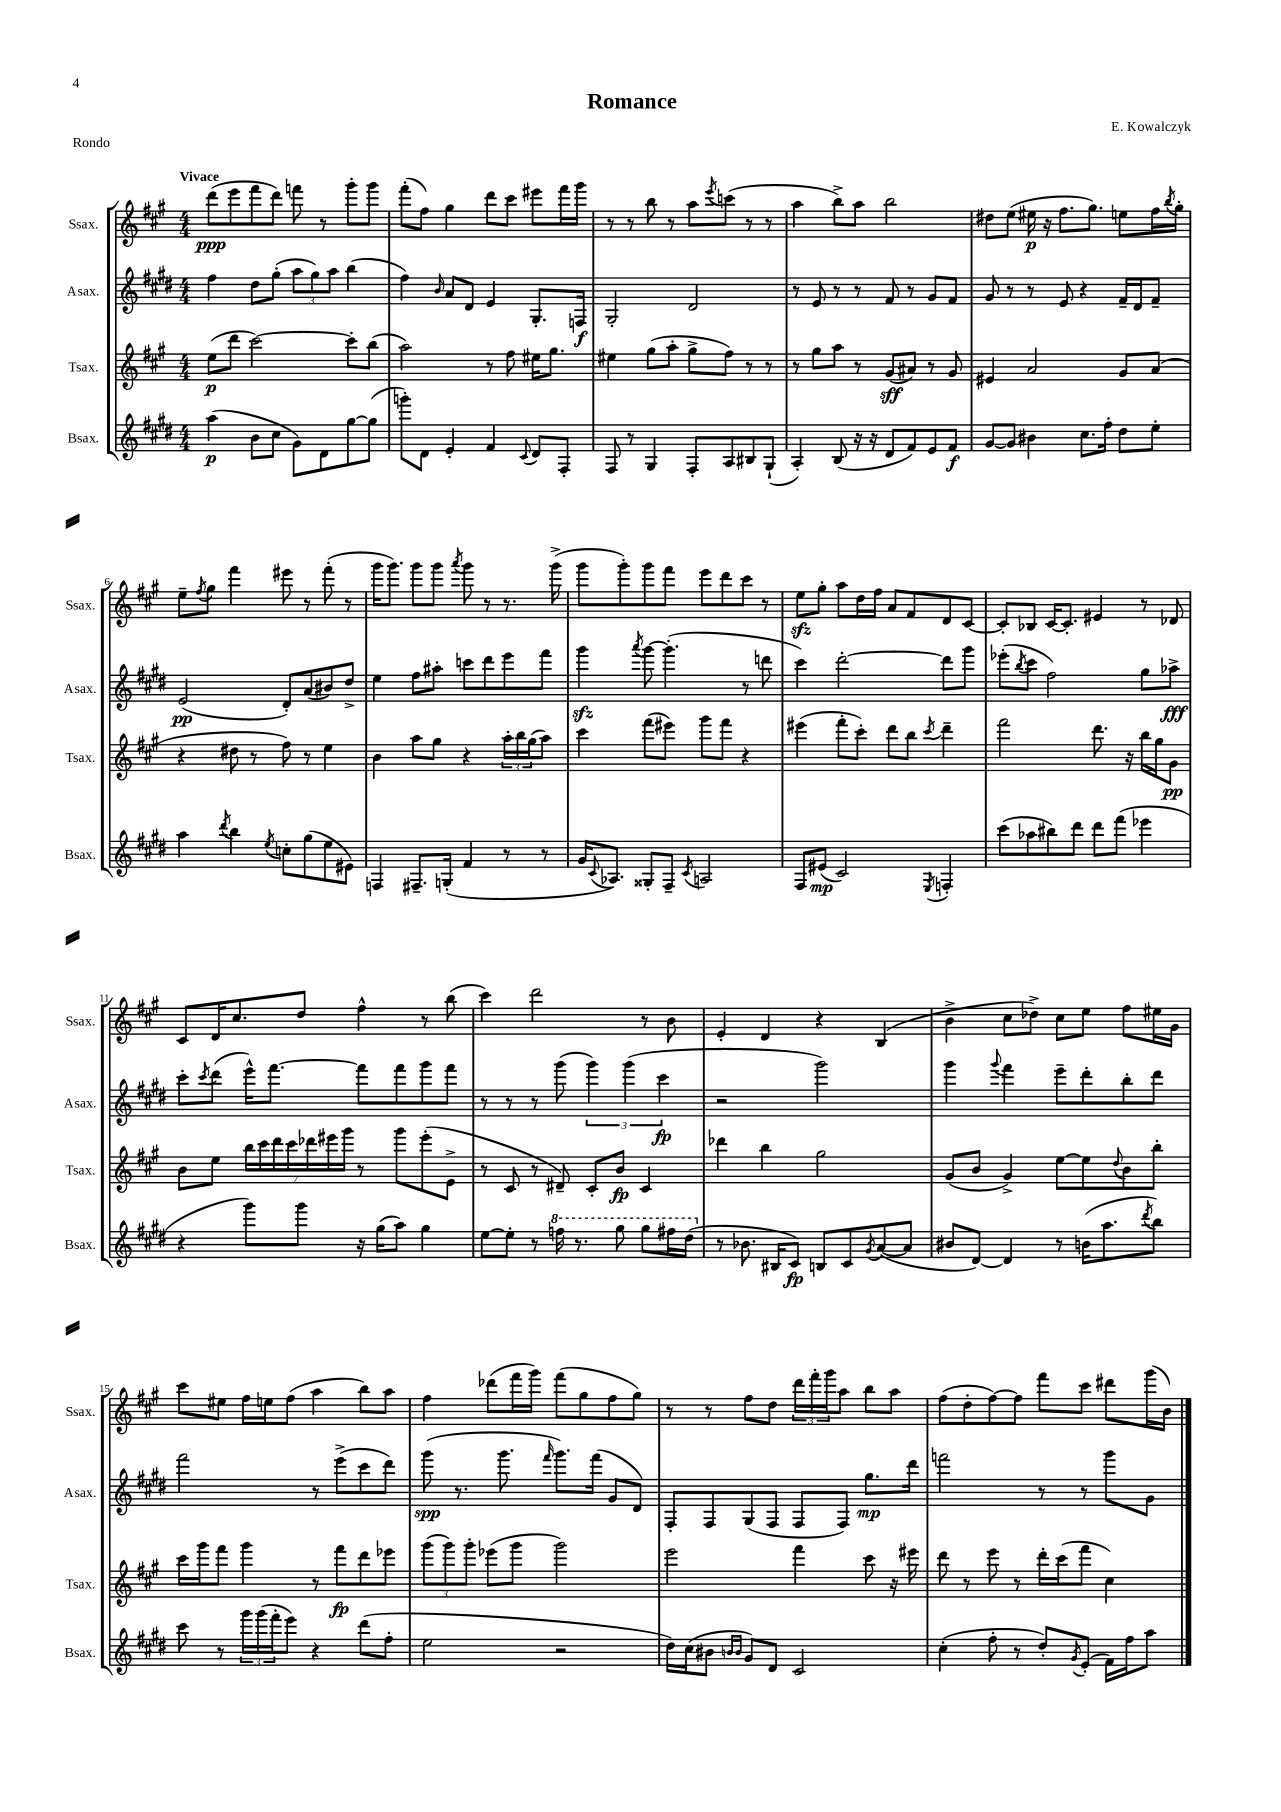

**kern	**dynam	**kern	**dynam	**kern	**dynam	**kern	**dynam
*part4	*part4	*part3	*part3	*part2	*part2	*part1	*part1
*staff4	*staff4	*staff3	*staff3	*staff2	*staff2	*staff1	*staff1
*I"Bsax.	*	*I"Tsax.	*	*I"Asax.	*	*I"Ssax.	*
*I'Bsax.	*	*I'Tsax.	*	*I'Asax.	*	*I'Ssax.	*
*clefG2	*	*clefG2	*	*clefG2	*	*clefG2	*
*k[f#c#g#d#]	*	*k[f#c#g#]	*	*k[f#c#g#d#]	*	*k[f#c#g#]	*
*M4/4	*	*M4/4	*	*M4/4	*	*M4/4	*
=1	=1	=1	=1	=1	=1	=1	=1
!	!	!	!	!	!	!LO:TX:a:B:t=Vivace	!
(4aa\	p	(8ee\L	p	4ff#\	.	(8ddd\L	ppp
.	.	8ddd\J	.	.	.	8eee\	.
8b\L	.	[2ccc#\)	.	8dd#\L	.	8fff#\	.
8cc#\J	.	.	.	(8gg#'\J	.	8ddd\J)	.
8g#\L)	.	.	.	12aa\L	.	8fffn\	.
.	.	.	.	12gg#\)	.	.	.
8d#\	.	.	.	.	.	8r	.
.	.	.	.	12aa\J	.	.	.
[8gg#\	.	8ccc#'\L]	.	(4bb\	.	8ggg#'\L	.
(8gg#\J]	.	(8bb\J	.	.	.	8ggg#\J	.
=2	=2	=2	=2	=2	=2	=2	=2
8gggn'\L)	.	2aa\)	.	4ff#\)	.	(8fff#'\L	.
8d#\J	.	.	.	.	.	8ff#\J)	.
.	.	.	.	16qqb/	.	.	.
4e'/	.	.	.	8a/L	.	4gg#\	.
.	.	.	.	8d#/J	.	.	.
4f#/	.	8r	.	4e/	.	8ddd\L	.
.	.	8ff#\	.	.	.	8ccc#\J	.
8qqc#/	.	.	.	.	.	.	.
8d#/L	.	16ee#X\KL	.	8.G#'/L	.	8eee#X\L	.
.	.	8.gg#\J	.	.	.	.	.
8F#'/J	.	.	.	.	.	16fff#\L	.
.	.	.	.	16Fn/Jk	f	16ggg#\JJ	.
=3	=3	=3	=3	=3	=3	=3	=3
8F#/	.	4ee#X\	.	2G#'/	.	8r	.
8r	.	.	.	.	.	8r	.
4G#/	.	(8gg#\L	.	.	.	8bb\	.
.	.	8aa'\J	.	.	.	8r	.
8F#'/L	.	8gg#^\L	.	2d#/	.	8aa\L	.
.	.	.	.	.	.	8qeee/	.
8A/	.	8ff#\J)	.	.	.	(8cccn\J	.
8B#X/	.	8r	.	.	.	8r	.
(8G#`/J	.	8r	.	.	.	8r	.
=4	=4	=4	=4	=4	=4	=4	=4
4A'/)	.	8r	.	8r	.	4aa\	.
.	.	8gg#\L	.	8e/	.	.	.
(8B/	.	8aa\J	.	8r	.	8bb^\L)	.
16r	.	8r	.	8r	.	8aa\J	.
16r	.	.	.	.	.	.	.
8d#/L	.	(8g#/L	sff	8f#/	.	2bb\	.
8f#/)	.	8a#X/J)	.	8r	.	.	.
8e/	.	8r	.	8g#/L	.	.	.
8f#/J	f	8g#/	.	8f#/J	.	.	.
=5	=5	=5	=5	=5	=5	=5	=5
[8g#/L	.	4e#X/	.	8g#/	.	8dd#X\L	.
8g#/J]	.	.	.	8r	.	(8ee\J	.
4b#X\	.	2a/	.	8r	.	16ee#X\	p
.	.	.	.	.	.	16r	.
.	.	.	.	8e/	.	8.ff#\L	.
8.cc#\L	.	.	.	4r	.	.	.
.	.	.	.	.	.	8.gg#\J)	.
16ff#'\Jk	.	.	.	.	.	.	.
8dd#\L	.	8g#/L	.	16f#~/LL	.	8een\L	.
.	.	.	.	16d#/J	.	.	.
8ee'\J	.	(8a/J	.	8f#~/J	.	16ff#\L	.
.	.	.	.	.	.	8qbb/	.
.	.	.	.	.	.	16gg#'\JJ	.
!!LO:LB:g=z
=6	=6	=6	=6	=6	=6	=6	=6
4aa\	.	4r	.	(2e/	pp	8ee~\L	.
.	.	.	.	.	.	8qff#/	.
.	.	.	.	.	.	8gg#\J	.
8qddd#/	.	.	.	.	.	.	.
4bb\	.	8dd#X\	.	.	.	4fff#\	.
.	.	8r	.	.	.	.	.
8qee/	.	.	.	.	.	.	.
8ccn'\L	.	8ff#\)	.	8d#'/L)	.	8eee#X\	.
(8gg#\	.	8r	.	(8a/	.	8r	.
8ee\	.	4ee\	.	8b#X/)	.	(8fff#'\	.
8e#X\J)	.	.	.	8dd#^/J	.	8r	.
=7	=7	=7	=7	=7	=7	=7	=7
4Fn/	.	4b\	.	4ee\	.	16ggg#\KL	.
.	.	.	.	.	.	8.ggg#\J)	.
8.F#X~/L	.	8aa\L	.	8ff#\L	.	8ggg#\L	.
.	.	8gg#\J	.	8aa#X'\J	.	8ggg#\J	.
(16Gn'/Jk	.	.	.	.	.	.	.
.	.	.	.	.	.	8qaaa/	.
4f#/	.	4r	.	8cccn\L	.	8ggg#\	.
.	.	.	.	8ddd#\	.	8r	.
8r	.	24aa'\LL	.	8eee\	.	8.r	.
.	.	24bb\	.	.	.	.	.
.	.	(24gg#\J	.	.	.	.	.
8r	.	8aa\J)	.	8fff#\J	.	.	.
.	.	.	.	.	.	(16ggg#^\	.
=8	=8	=8	=8	=8	=8	=8	=8
16g#/KL	.	4ccc#\	.	4ggg#zz\	.	8ggg#\L	.
8qqc#/	.	.	.	.	.	.	.
8.A-X/J)	.	.	.	.	.	.	.
.	.	.	.	.	.	8ggg#'\)	.
.	.	.	.	8qaaa/	.	.	.
8G##X'/L	.	(8fff#\L	.	[8ggg#\	.	8ggg#\	.
8F#~/J	.	8eee#X\J)	.	(4.ggg#'\]	.	8fff#\J	.
8qc#/	.	.	.	.	.	.	.
2An/	.	8ggg#\L	.	.	.	8eee\L	.
.	.	8fff#\J	.	.	.	8ddd\	.
.	.	4r	.	8r	.	8ccc#\J	.
.	.	.	.	8dddn\	.	8r	.
=9	=9	=9	=9	=9	=9	=9	=9
8F#/L	.	(4eee#X\	.	4ccc#\)	.	8eezz\L	.
(8e#X/J	mp	.	.	.	.	8gg#'\J	.
2c#/)	.	8fff#'\L	.	[2ddd#'\	.	8aa\L	.
.	.	8ccc#'\J)	.	.	.	16dd\L	.
.	.	.	.	.	.	16ff#\JJ	.
.	.	8ddd\L	.	.	.	8a/L	.
.	.	8bb\J	.	.	.	8f#/	.
8qE/	.	8qccc#/	.	.	.	.	.
4Fn'/	.	4ddd~\	.	8ddd#\L]	.	8d/	.
.	.	.	.	8ggg#\J	.	[8c#/J	.
=10	=10	=10	=10	=10	=10	=10	=10
(8ccc#\L	.	2fff#\	.	(8eee-X'\L	.	8c#'/L]	.
.	.	.	.	8qbb/	.	.	.
8aa-X\	.	.	.	8ccc#\J	.	8B-X/J	.
8bb#X\)	.	.	.	2ff#\)	.	[16c#/KL	.
.	.	.	.	.	.	8.c#'/J]	.
8ddd#\J	.	.	.	.	.	.	.
8ddd#\L	.	8.ddd\	.	.	.	4e#X/	.
(8fff#\J	.	.	.	.	.	.	.
.	.	16r	.	.	.	.	.
4eee-X\	.	16bb\LL	.	8gg#\L	.	8r	.
.	.	16gg#\J	.	.	.	.	.
.	.	8g#\J	pp	8aa-X^\J	fff	8d-X/	.
!!LO:LB:g=z
=11	=11	=11	=11	=11	=11	=11	=11
4r	.	8b\L	.	8ccc#'\L	.	8c#/L	.
.	.	.	.	8qccc#/	.	.	.
.	.	8ee\J	.	(8ddd#\J	.	16d/K	.
.	.	.	.	.	.	8.cc#/	.
8ggg#\L)	.	28bb\LL	.	16eee^^\KL)	.	.	.
.	.	28ccc#\	.	.	.	.	.
.	.	.	.	[8.fff#\J	.	.	.
.	.	28ddd\	.	.	.	.	.
.	.	28ccc#\	.	.	.	.	.
8ggg#\J	.	.	.	.	.	8dd/J	.
.	.	28ddd-X\	.	.	.	.	.
.	.	28eee#X\	.	.	.	.	.
.	.	28ggg#\JJ	.	.	.	.	.
16r	.	8r	.	8fff#\L]	.	4ff#^^\	.
(16gg#\KL	.	.	.	.	.	.	.
8aa\J)	.	8ggg#\L	.	8fff#\	.	.	.
4gg#\	.	(8eee#'\	.	8ggg#\	.	8r	.
.	.	8e^\J	.	8fff#\J	.	(8bb\	.
=12	=12	=12	=12	=12	=12	=12	=12
[8ee\L	.	8r	.	8r	.	4ccc#\)	.
8ee'\J]	.	8c#/	.	8r	.	.	.
8r	.	8r	.	8r	.	2ddd\	.
*8va	*	*	*	*	*	*	*
16fffn\	.	8d#X~/)	.	(8ggg#\	.	.	.
8.r	.	.	.	.	.	.	.
.	.	8c#'/L	.	6ggg#\)	.	.	.
8ggg#\	.	8b/J	fp	.	.	.	.
.	.	.	.	(6ggg#\	.	.	.
8ggg#\L	.	4c#/	.	.	.	8r	.
.	.	.	.	6ccc#\	fp	.	.
16fff#X\L	.	.	.	.	.	8b\	.
(16ddd#\JJ	.	.	.	.	.	.	.
=13	=13	=13	=13	=13	=13	=13	=13
*X8va	*	*	*	*	*	*	*
8r	.	4ddd-X\	.	2r	.	4e'/	.
8.b-X\	.	.	.	.	.	.	.
.	.	4bb\	.	.	.	4d/	.
16B#X/KL	.	.	.	.	.	.	.
8c#/J)	fp	.	.	.	.	.	.
8Bn/L	.	2gg#\	.	2ggg#\)	.	4r	.
8c#/	.	.	.	.	.	.	.
8qg#/	.	.	.	.	.	.	.
([8a/	.	.	.	.	.	(4B/	.
8a/J]	.	.	.	.	.	.	.
=14	=14	=14	=14	=14	=14	=14	=14
8b#X/L	.	(8g#/L	.	4ggg#\	.	4b^\	.
[8d#/J)	.	8b/J	.	.	.	.	.
.	.	.	.	8qqggg#/	.	.	.
4d#/]	.	4g#^/)	.	4fff#\	.	8cc#\L	.
.	.	.	.	.	.	8dd-X^\J)	.
8r	.	[8ee\L	.	8eee~\L	.	8cc#\L	.
(16bn\KL	.	8ee\]	.	8ddd#'\	.	8ee\J	.
8.aa\	.	.	.	.	.	.	.
.	.	8qqdd/	.	.	.	.	.
.	.	8b\	.	8bb'\	.	8ff#\L	.
8qddd#/	.	.	.	.	.	.	.
8bb\J)	.	8bb'\J	.	8ddd#\J	.	16ee#X\L	.
.	.	.	.	.	.	16g#\JJ	.
!!LO:LB:g=z
=15	=15	=15	=15	=15	=15	=15	=15
8ccc#\	.	16ccc#\LL	.	2fff#\	.	8ccc#\L	.
.	.	16ggg#\J	.	.	.	.	.
8r	.	8fff#\J	.	.	.	8ee#X\J	.
24ggg#\LL	.	4ggg#\	.	.	.	16ff#\LL	.
(24ggg#\	.	.	.	.	.	.	.
.	.	.	.	.	.	16een\J	.
24fff#'\J	.	.	.	.	.	.	.
8eee\J)	.	.	.	.	.	(8ff#\J	.
4r	.	8r	.	8r	.	4aa\	.
.	.	8fff#\L	fp	(8eee^\L	.	.	.
(8ddd#\L	.	8ddd\	.	8ccc#\	.	8bb\L)	.
8ff#'\J	.	8eee-X\J	.	8ddd#\J)	.	8aa\J	.
=16	=16	=16	=16	=16	=16	=16	=16
2ee\	.	(12ggg#\L	.	(8ggg#\	spp	4ff#\	.
.	.	12ggg#\)	.	.	.	.	.
.	.	.	.	8.r	.	.	.
.	.	12ggg#'\J	.	.	.	.	.
.	.	(8eee-X\L	.	.	.	(8ddd-X\L	.
.	.	.	.	8.ggg#\	.	.	.
.	.	8ggg#\J	.	.	.	16fff#\L	.
.	.	.	.	.	.	16ggg#\JJ)	.
.	.	.	.	16qqfff#/	.	.	.
2r	.	2ggg#\)	.	8.ggg#\L)	.	(8fff#\L	.
.	.	.	.	.	.	8gg#\	.
.	.	.	.	(16fff#\Jk	.	.	.
.	.	.	.	8g#/L	.	8ff#\	.
.	.	.	.	8d#/J)	.	8gg#\J)	.
=17	=17	=17	=17	=17	=17	=17	=17
16dd#\LL)	.	2eee\	.	8F#'/L	.	8r	.
(16cc#\J	.	.	.	.	.	.	.
8b#X\J	.	.	.	8F#/	.	8r	.
16qqbn/LL	.	.	.	.	.	.	.
16qqb/JJ	.	.	.	.	.	.	.
8g#/L)	.	.	.	(8G#/	.	8ff#\L	.
8d#/J	.	.	.	8F#/J	.	8dd\J	.
2c#/	.	4fff#\	.	8F#/L	.	24ddd\LL	.
.	.	.	.	.	.	24fff#'\	.
.	.	.	.	.	.	24ggg#\J	.
.	.	.	.	8F#/J)	.	8aa\J	.
.	.	8ccc#\	.	8.gg#\L	mp	8bb\L	.
.	.	16r	.	.	.	8aa\J	.
.	.	16eee#X\	.	16ddd#\Jk	.	.	.
=18	=18	=18	=18	=18	=18	=18	=18
(4cc#'\	.	8ddd\	.	2fffn\	.	(8ff#\L	.
.	.	8r	.	.	.	8dd'\	.
8ff#'\	.	8eee\	.	.	.	[8ff#\)	.
8r	.	8r	.	.	.	8ff#\J]	.
8dd#'/L)	.	16ddd'\LL	.	8r	.	8fff#\L	.
.	.	(16ccc#\J	.	.	.	.	.
8qg#/	.	.	.	.	.	.	.
(8e'/J	.	8fff#\J	.	8r	.	8ccc#\J	.
16f#\LL)	.	4cc#\)	.	8ggg#\L	.	8ddd#X\L	.
16ff#\J	.	.	.	.	.	.	.
8aa\J	.	.	.	8g#\J	.	(16ggg#\L	.
.	.	.	.	.	.	16b\JJ)	.
==	==	==	==	==	==	==	==
*-	*-	*-	*-	*-	*-	*-	*-
